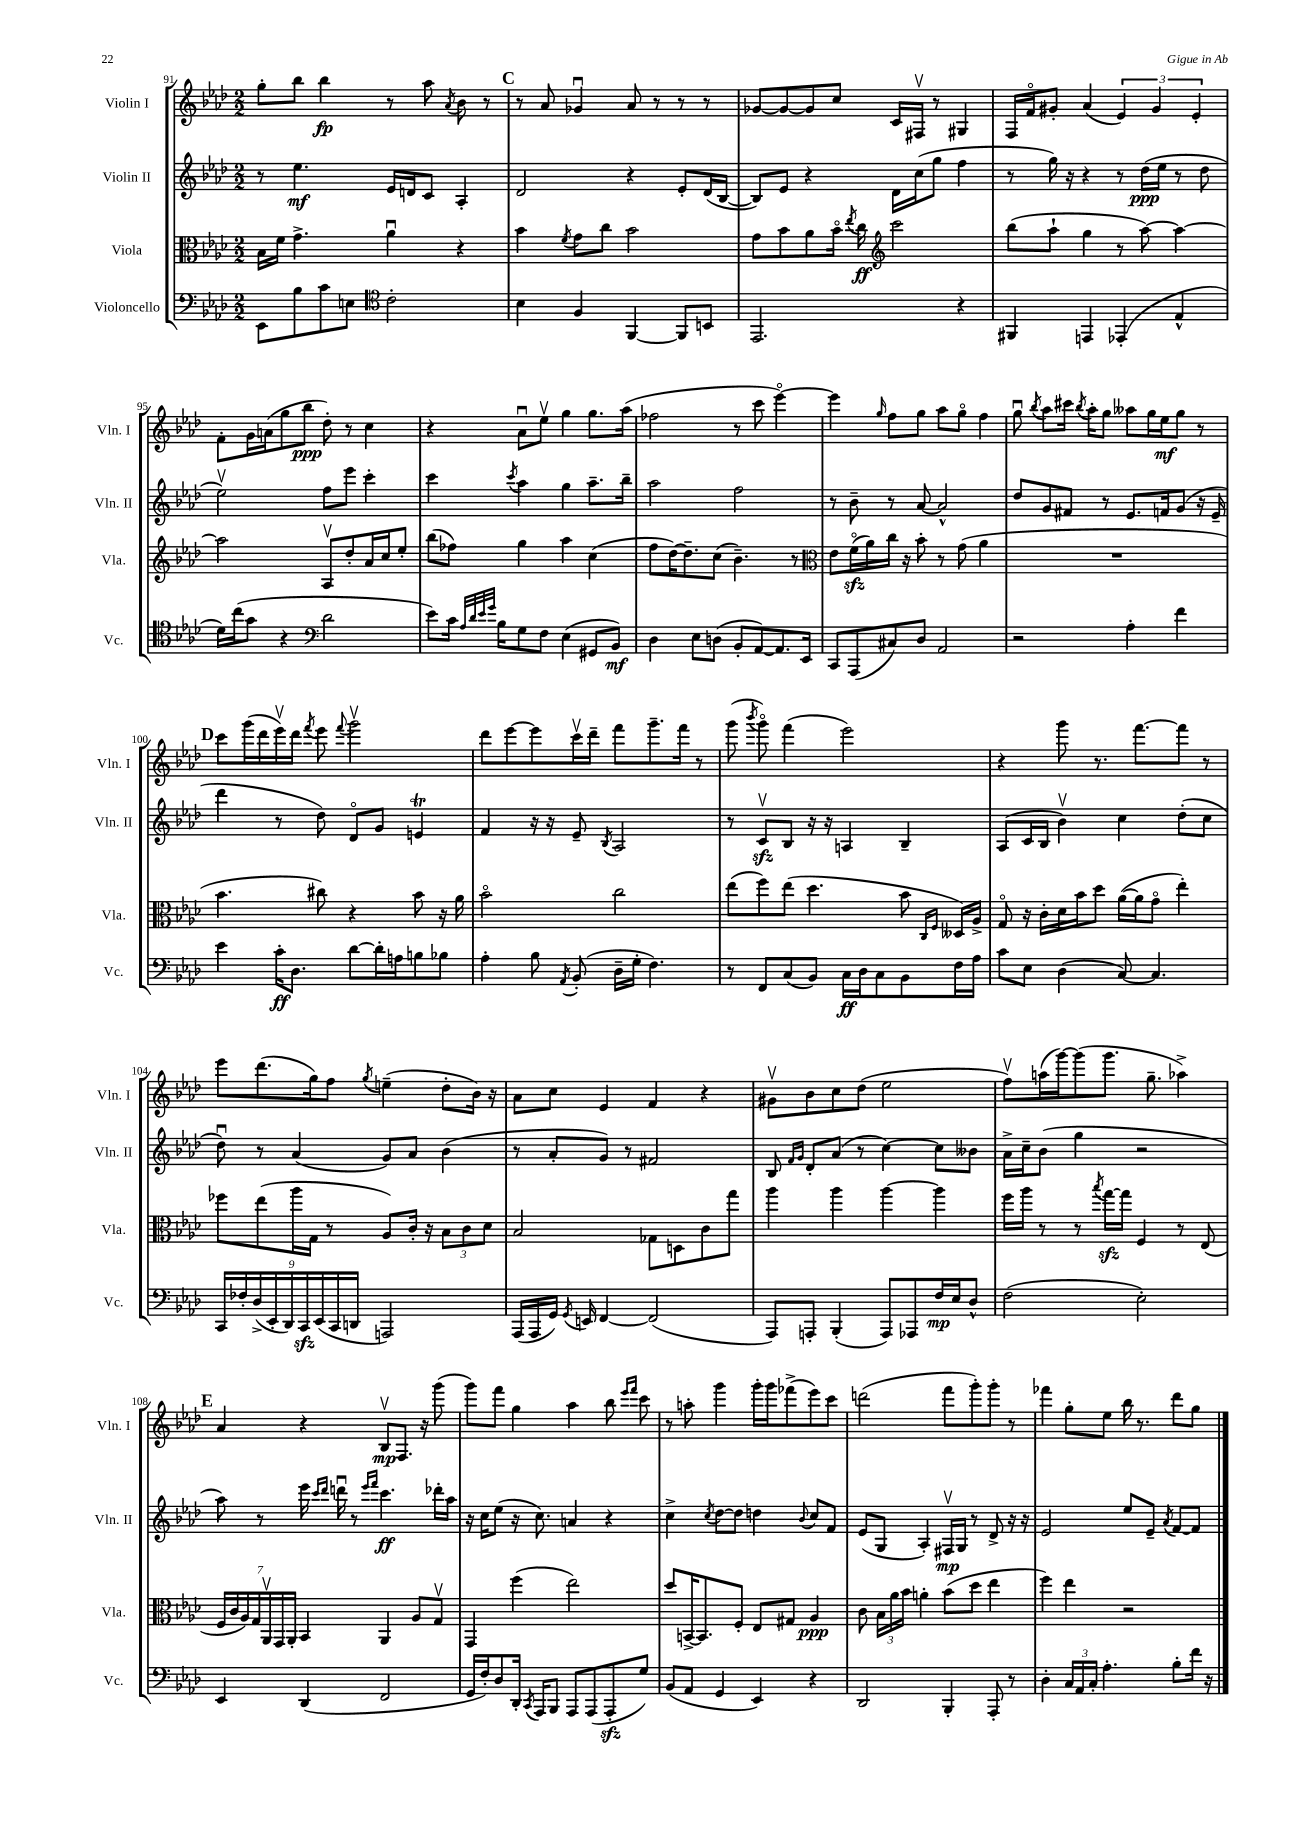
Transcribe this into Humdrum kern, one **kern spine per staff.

**kern	**kern	**kern	**kern
*staff4	*staff3	*staff2	*staff1
*clefF4	*clefC3	*clefG2	*clefG2
*k[b-e-a-d-]	*k[b-e-a-d-]	*k[b-e-a-d-]	*k[b-e-a-d-]
*M2/2	*M2/2	*M2/2	*M2/2
8EE-\L	16B-\LL	8r	8gg'\L
.	16f\JJ	.	.
8B-\	4.g^\	4.ee-\	8bb-\J
8c\	.	.	4bb-\
8E\J	.	.	.
*clefC4	*	*	*
2c'\	4a-u\	16e-/LL	8r
.	.	16d/J	.
.	.	8c/J	8aa-\
.	.	.	8qa-/
.	4r	4A-'/	8b-\
.	.	.	8r
=	=	=	=
4B-\	4b-\	2d-/	8r
.	.	.	8a-/
.	8qf/	.	.
4F/	8g\L	.	4g-u/
.	8cc\J	.	.
[4FF/	2b-\	4r	8a-/
.	.	.	8r
8FF/]L	.	8e-'/L	8r
8BB/J	.	(16d-/L	8r
.	.	[16B-/JJ	.
=	=	=	=
2.EE-/	8g\L	8B-/]L)	[8g-/L
.	8b-\	8e-/J	8g-/_
.	8a-\	4r	8g-/]
.	16b-o\Jk	.	8cc/J
.	8qee-/	.	.
.	16cc\	.	.
*	*clefG2	*	*
.	2ccc\	16d-\LL	16c/LL
.	.	(16cc\J	16F#v/JJ
.	.	8gg\J	8r
4r	.	4ff\	4G#/
=	=	=	=
4FF#/	(8bb-\L	8r	16F/LL
.	.	.	16fo/J
.	8aa-`\J	16gg\)	8g#'/J
.	.	16r	.
4EE/	4gg\	4r	(4a-/
(4EE-'/	8r	8r	6e-/)
.	[8aa-\)	(16dd-\LL	.
.	.	.	6g#/
.	.	16ee-\JJ	.
4E-^^/	4aa-\_	8r	.
.	.	.	6e-'/
.	.	8dd-\	.
=	=	=	=
16d-\LL)	2aa-\]	2ee-v\)	8f'\L
(16cc\J	.	.	.
8g\J	.	.	16g\L
.	.	.	(16a\J
4r	.	.	8gg\
.	.	.	8bb-\J
*clefF4	*	*	*
2d-\	8A-v/L	8ff\L	8dd-'\)
.	8dd-'/	8eee-\J	8r
.	16a-/L	4ccc'\	4cc\
.	16cc/J	.	.
.	8ee-'/J	.	.
=	=	=	=
8e-\L)	(8bb-\L	4ccc\	4r
16c\Jk	8ff-\J)	.	.
32qqA-/LLL	.	.	.
32qqd-/	.	.	.
32qqe-/	.	.	.
32qqg/JJJ	.	.	.
16B-\LK	.	.	.
.	.	8qccc/	.
8G\	4gg\	4aa-\	8a-u\L
8F\J	.	.	8ee-v\J
(4E-\	4aa-\	4gg\	4gg\
8GG#/L	(4cc\	8.aa-~\L	8.gg\L
8BB-/J)	.	.	.
.	.	16bb-~\Jk	(16aa-\Jk
=	=	=	=
4D-\	8ff\L	2aa-\	2ff-\
.	[16dd-\K)	.	.
.	8.dd-~\]	.	.
8E-\L	.	.	.
(8D\J	(8cc\J	.	.
8BB-'/L	4.b-~\)	2ff\	8r
[8AA-/)	.	.	8ccc\
8.AA-/]	.	.	[4eee-o\)
.	8r	.	.
16EE-/Jk	.	.	.
=	=	=	=
*	*clefC3	*	*
8CC/L	8e-\L	8r	4eee-\]
(8AAA-/	(16fo\L	8b-~\	.
.	16a-\)	.	.
.	.	.	16qqgg/
8C#/)	16cc\JJ	8r	8ff\L
.	16r	.	.
8D-/J	8b-'\	[8a-/	8gg\J
2AA-/	8r	2a-^^/]	8aa-\L
.	(8g\	.	8ggo\J
.	4a-\	.	4ff\
=	=	=	=
2r	1r	8dd-/L	8ggu\
.	.	.	8qbb-/
.	.	8g/	8aa-\L
.	.	8f#/J	16ccc#\Jk
.	.	.	8qbb-/
.	.	.	16aa-'\LK
.	.	8r	8gg\J
4A-'\	.	8.e-/L	8aa--\L
.	.	.	16gg\L
.	.	16f/k	16ee-\J
4f\	.	(8g/J	8gg\J
.	.	16r	8r
.	.	16e-~/	.
=	=	=	=
4e-\	4.b-\	4ddd-\	8ccc\L
.	.	.	(16ggg\L
.	.	.	16ddd-\
16c'\LK	.	8r	16eee-v\)
8.D-\J	.	.	16ddd-\JJ
.	.	.	8qfff/
.	8cc#\)	8dd-\)	8eee-\
.	.	.	8qqfff/
[8d-\L	4r	8d-o/L	2gggv\
16d-'\]L	.	8g/J	.
16A\J	.	.	.
8B\	8b-\	4e/	.
8B-\J	16r	.	.
.	16a-\	.	.
=	=	=	=
4A-'\	2b-o\	4f/	8ddd-\L
.	.	.	[8eee-\
8B-\	.	16r	8eee-\]
.	.	16r	.
8qAA-/	.	.	.
(8BB-'/	.	8e-~/	16cccv\L
.	.	.	16ddd-~\JJ
.	.	8qB-/	.
16D-~\LL	2cc\	2A-/	8fff\L
16G'\JJ	.	.	.
4.F\)	.	.	8.ggg~\
.	.	.	16fff\Jk
.	.	.	8r
=	=	=	=
8r	(8ee-\L	8r	(8ggg\
.	.	.	8qbbb-/
8FF/L	8ff\)	8cv/L	8gggo\)
(8C/	(8ee-\J	8B-/J	(4fff\
8BB-/J)	4.dd-\	16r	.
.	.	16r	.
16C\LL	.	4A/	2eee-\)
16D-\J	.	.	.
8C\	.	.	.
8BB-\	8b-\	4B-~/	.
.	16qqC/LL	.	.
.	16qqF/JJ	.	.
16F\L	16D--/LL)	.	.
16A-\JJ	16A-^/JJ	.	.
=	=	=	=
8c\L	8Go/	(8A-/L	4r
8E-\J	16r	16c/L	.
.	16c'\LL	16B-/JJ	.
(4D-\	16d-\	4b-v\)	8ggg\
.	16b-\J	.	.
.	8dd-\J	.	8.r
[8C/)	([16a-\LL	4cc\	.
.	16a-\]J	.	[8.fff\L
4.C/]	8go\J	.	.
.	4ee-'\)	(8dd-'\L	8fff\]J
.	.	8cc\J	8r
=	=	=	=
18CC/LL	8ff-\L	8dd-u\)	8eee-\L
18F-'/	.	.	.
(18D-^/	.	.	.
.	(8ee-\	8r	(8.ddd-\
18EE-'/	.	.	.
18DD-/)	.	.	.
.	16aa-\L	(4a-/	.
18CC/	.	.	.
.	16G\JJ	.	16gg\k)
(18EE-/	.	.	.
.	8r	.	8ff\J
18CC/	.	.	.
18DD/JJ	.	.	.
.	.	.	8qgg/
2AAA/)	8A-/L)	8g/L)	(4ee~\
.	16c'/Jk	8a-/J	.
.	16r	.	.
.	12B-\L	(4b-\	8dd-'\L
.	12c\	.	.
.	.	.	16b-\Jk)
.	12d-\J	.	.
.	.	.	16r
=	=	=	=
(16AAA-/LL	2B-/	8r	8a-\L
16AAA-/	.	.	.
16GG/JJ)	.	8a-'/L	8cc\J
8qGG/	.	.	.
16EE/	.	.	.
[4FF/	.	8g/J)	4e-/
.	.	8r	.
(2FF/]	8G-\L	2f#/	4f/
.	8D\	.	.
.	8c\	.	4r
.	8gg\J	.	.
=	=	=	=
8AAA-/L)	4aa-\	8B-/	8g#v\L
.	.	16qqf/LL	.
.	.	16qqg/JJ	.
8AAA'/J	.	8d-'/L	8b-\
(4BBB-'/	4aa-\	(8a-/J	8cc\
.	.	8r	(8dd-\J
8AAA/L)	[4aa-\	[4cc\)	2ee-\
8AAA-/	.	.	.
16F/L	4aa-\]	8cc\]L	.
16E-/J	.	.	.
8D-^^/J	.	8b--\J	.
=	=	=	=
(2F\	16ff\LL	16a-^\LL	8ffv\L)
.	16aa-\JJ	16cc~\J	.
.	8r	(8b-\J	(16aa\L
.	.	.	[16ggg\J)
.	8r	4gg\	(8ggg\]
.	8qbb-/	.	.
.	[16gg\LL	.	8.ggg\J
.	16gg\]JJ	.	.
2E-'\)	4F/	2r	.
.	.	.	8.gg~\
.	8r	.	4aa-^\)
.	(8E-/	.	.
=	=	=	=
4EE-/	28F/LL	8aa-\)	4a-/
.	28c/	.	.
.	28A-/)	.	.
.	28G/	.	.
.	.	8r	.
.	28AA-v/	.	.
.	28GG/	.	.
.	28AA-'/JJ	.	.
(4DD-/	4BB-/	16eee-\	4r
.	.	16qqccc/LL	.
.	.	16qqddd-/JJ	.
.	.	16dddu\	.
.	.	8r	.
.	.	16qqeee-/LL	.
.	.	16qqfff/JJ	.
2FF/	4AA-/	4.ccc\	8B-v/L
.	.	.	8.F/J
.	8A-/L	.	.
.	.	.	16r
.	8Gv/J	16ddd-'\LL	(8ggg\
.	.	16aa-\JJ	.
=	=	=	=
16GG/LL	4GG/	16r	8ggg\L)
16F'/J)	.	16cc\LK	.
8D-/	.	(8ee-\J	8fff\J
16DD-'/Jk	(4ff\	16r	4gg\
8qCC/	.	.	.
16AAA-/LK	.	8.cc\)	.
8BBB-/J	.	.	.
8AAA-/L	2ee-\)	4a/	4aa-\
(8AAA-/	.	.	.
8AAA-'/	.	4r	8bb-\
.	.	.	16qqeee-/LL
.	.	.	16qqfff/JJ
8G/J)	.	.	8ccc\
=	=	=	=
(8BB-/L	8dd-/L	4cc^\	8r
8AA-/J	[16BB^/K	.	8aa'\
.	8.BB/]	.	.
.	.	8qcc/	.
4GG/	.	[8dd-\L	4ggg\
.	8F'/J	8dd-\]J	.
4EE-/)	8E-/L	4dd\	16ggg'\LL
.	.	.	16ggg\J
.	8G#/J	.	(8fff-^\
.	.	8qqb-/	.
4r	4A-/	8cc/L	8eee-\)
.	.	8f/J	8ccc\J
=	=	=	=
2DD-/	8c\	(8e-/L	(2ddd\
.	24B-\LL	8G/J	.
.	24a-\	.	.
.	24b-\JJ	.	.
.	4a'\	4A-'/)	.
4BBB-'/	(8b-\L	16F#v/LL	8fff\L
.	.	16G/JJ	.
.	8dd-\J	8r	8ggg'\)
8AAA-'/	4ee-\	8d-^/	8ggg'\J
8r	.	16r	8r
.	.	16r	.
=	=	=	=
4D-'\	4ff\)	2e-/	4fff-\
24C/LL	4ee-\	.	8gg'\L
24AA-/	.	.	.
24C'/JJ	.	.	.
4.A-'\	.	.	8ee-\J
.	2r	8ee-/L	16bb-\
.	.	.	8.r
.	.	8e-~/J	.
.	.	8qa-/	.
8B-'\L	.	[8f/L	8ddd-\L
16f\Jk	.	8f/]J	8gg\J
16r	.	.	.
==	==	==	==
*-	*-	*-	*-
